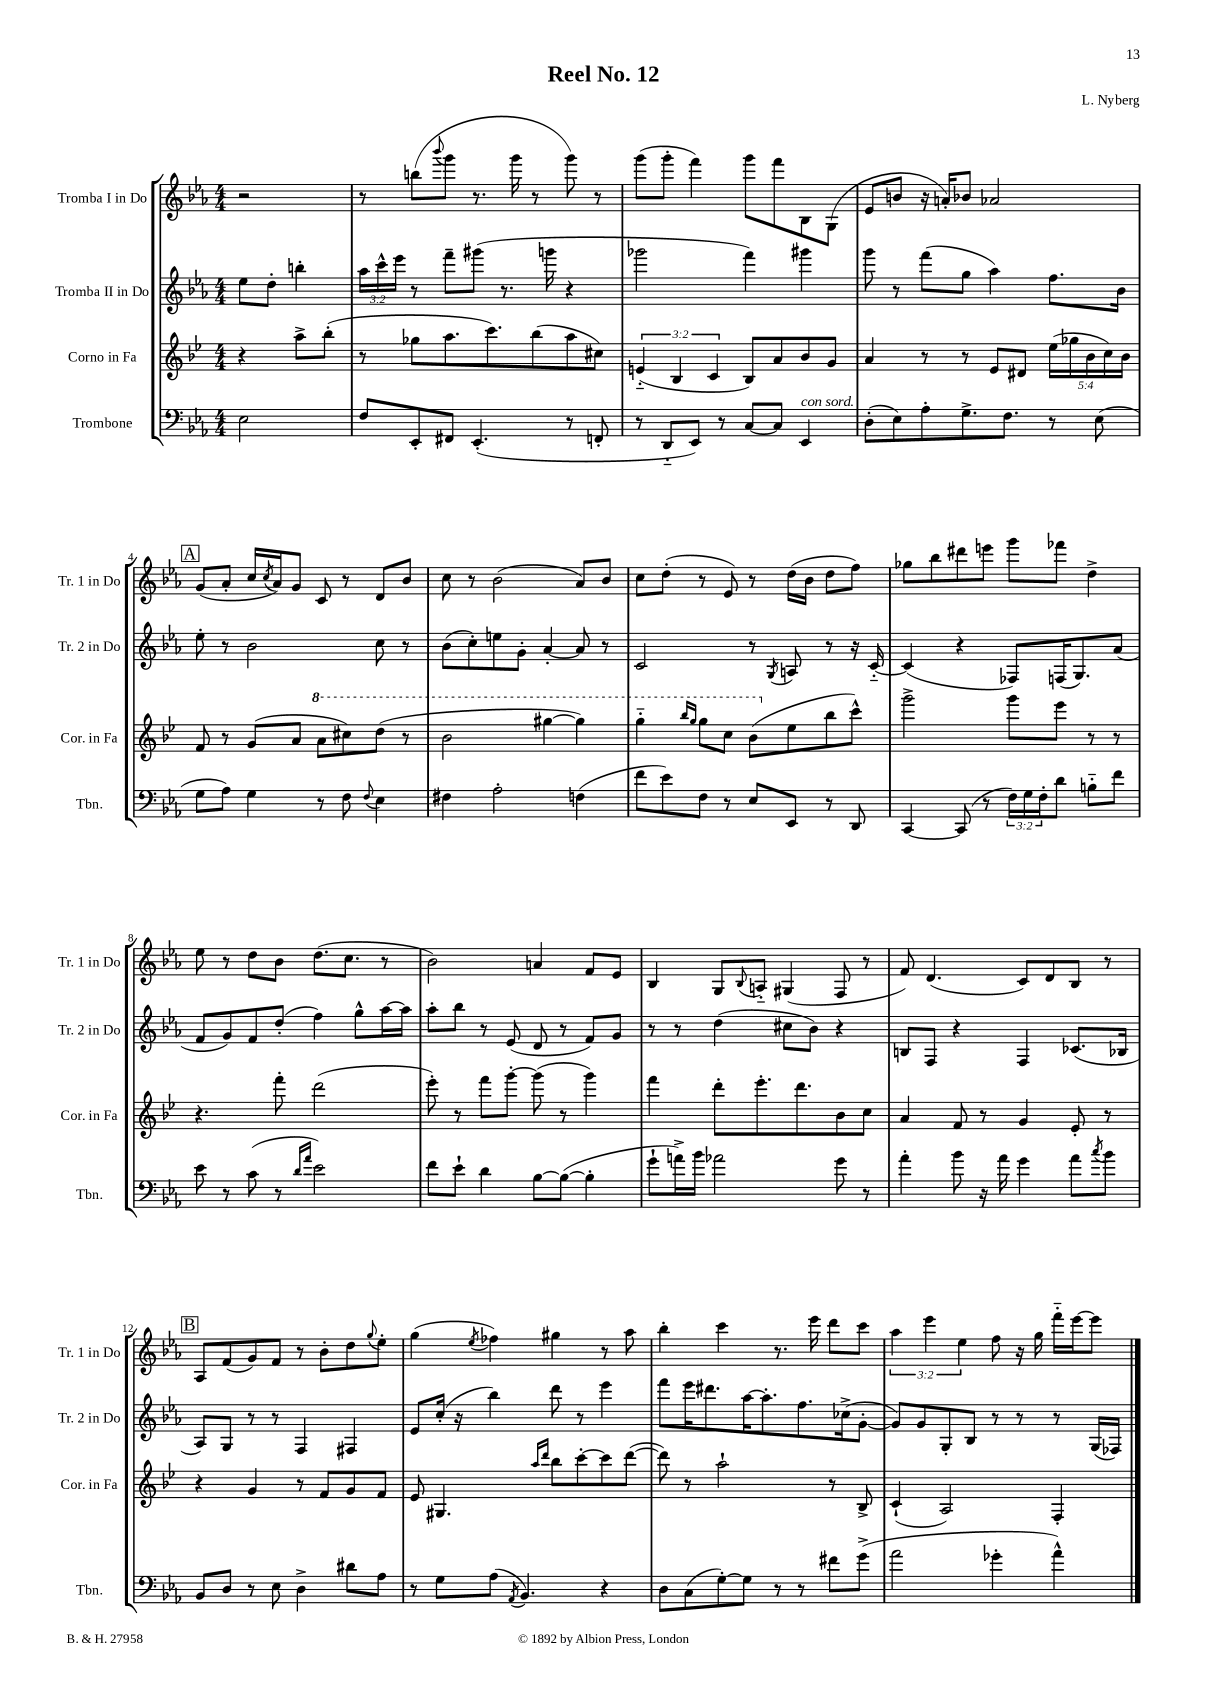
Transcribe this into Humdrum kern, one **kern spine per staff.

**kern	**kern	**kern	**kern
*staff4	*staff3	*staff2	*staff1
*clefF4	*clefG2	*clefG2	*clefG2
*k[b-e-a-]	*k[b-e-]	*k[b-e-a-]	*k[b-e-a-]
*M4/4	*M4/4	*M4/4	*M4/4
2E-\	4r	8ee-\L	2r
.	.	8dd'\J	.
.	8aa^\L	4bb'\	.
.	(8bb-'\J	.	.
=	=	=	=
8F/L	8r	24aa-\LL	8r
.	.	24ccc^^\	.
.	.	24eee-\JJ	.
8EE-'/	8gg-\L	8r	(8bb\L
.	.	.	8qqbbb-/
8FF#/J	8.aa\	8fff~\L	8ggg\J
(4.EE-'/	.	(8ggg#\J	8.r
.	8.ccc\)	.	.
.	.	8.r	.
.	.	.	16ggg\
.	(8bb-\	.	8r
.	.	16ggg\	.
8r	8aa\	4r	8ggg\)
8FF'/	8cc#\J)	.	8r
=	=	=	=
8r	(6e'~/	2ggg-\	(8ggg\L
8DD'~/L	.	.	8ggg'\J
.	6B-/	.	.
8EE-/J)	.	.	4fff\)
.	6c/	.	.
8r	.	.	.
[8C/L	8B-/L)	4fff\)	8ggg\L
8C/]J	8a/	.	8fff\
4EE-/	8b-/	4ggg#\	8B-\
.	8g/J	.	(8G\J
=	=	=	=
(8D'\L	4a/	8ggg\	8e-/L
8E-\)	.	8r	8b/J
8A-'\	8r	(8fff\L	16r
.	.	.	16a'/LK)
8.G^\	8r	8gg\J	8b-/J
.	8e-/L	4aa-\)	2a-/
8.F\J	.	.	.
.	8d#/J	.	.
8r	(20ee-\LL	8.ff\L	.
.	20gg-\	.	.
.	20b-\	.	.
(8E-\	.	.	.
.	20cc\)	.	.
.	.	16b-\Jk	.
.	20b-\JJ	.	.
=	=	=	=
8G\L	8f/	8ee-'\	(8g/L
8A-\J)	8r	8r	8a-'/J
4G\	(8g/L	2b-\	16cc/LL
.	.	.	8qcc/
.	.	.	16a-/J)
.	8a/J	.	8g/J
8r	8aa\L	.	8c/
8F\	8ccc#\)	.	8r
8qqF/	.	.	.
4E-\	(8ddd\J	8cc\	8d/L
.	8r	8r	8b-/J
=	=	=	=
4F#\	2bb-\	(8b-\L	8cc\
.	.	8cc'\)	8r
2A-'\	.	8ee\	(2b-\
.	.	8g'\J	.
.	[4ggg#\	[4a-'/	.
(4F\	4ggg#\])	8a-/]	8a-/L)
.	.	8r	8b-/J
=	=	=	=
8f\L	4ggg'~\	2c/	8cc\L
8e-\)	.	.	(8dd'\J
.	16qqbbb-/LL	.	.
.	16qqggg/JJ	.	.
8F\J	8ggg\L	.	8r
8r	8ccc\J	.	8e-/)
8E-/L	(8bb-\L	8r	8r
.	.	8qG/	.
8EE-/J	8ee-\	8A/	(16dd\LL
.	.	.	16b-\JJ
8r	8bb-\	8r	8dd\L
8DD/	8ccc^^\J)	16r	8ff\J)
.	.	[16c'~/	.
=	=	=	=
[4CC/	2ggg^\	(4c/]	8gg-\L
.	.	.	8bb-\
(8CC/]	.	4r	8ddd#\
8r	.	.	8eee\J
24F\LL)	8ggg\L	8F-/L)	8ggg\L
24G\	.	.	.
24F'\J	.	.	.
8d\J	8eee-\J	(16F/K	8fff-\J
.	.	8.G/)	.
8B'~\L	8r	.	4dd^\
8f\J	8r	(8a-/J	.
=	=	=	=
8e-\	4.r	8f/L	8ee-\
8r	.	8g/)	8r
(8c\	.	8f/	8dd\L
8r	8fff'\	(8dd'/J	8b-\J
16qqd/LL	.	.	.
16qqa-/JJ	.	.	.
2e-\)	(2ddd\	4ff\)	(8.dd\L
.	.	.	8.cc\J
.	.	8gg^^\L	.
.	.	[16aa-\L	8r
.	.	16aa-\]JJ	.
=	=	=	=
8f\L	8eee-'\)	8aa-'\L	2b-\)
8e-`\J	8r	8bb-\J	.
4d\	8fff\L	8r	.
.	[8ggg'\J	(8e-/	.
[8B-\L	(8ggg\]	8d/	4a/
(8B-\_J	8r	8r	.
4B-'\]	4ggg\)	8f/L)	8f/L
.	.	8g/J	8e-/J
=	=	=	=
8g`\L	4fff\	8r	4B-/
16a^\L)	.	8r	.
16b-\JJ	.	.	.
2a-\	8ddd'\L	(4dd\	8G/L
.	.	.	8qqB-/
.	8.eee-'\	.	8A'~/J
.	.	8cc#\L	(4G#/
.	8.ddd\	.	.
.	.	8b-\J)	.
8g\	8b-\	4r	8F/
8r	8cc\J	.	8r
=	=	=	=
4a-'\	4a/	8B/L	8f/)
.	.	8F/J	(4.d/
8b-\	8f/	4r	.
16r	8r	.	.
16a-\	.	.	.
4g\	4g/	4F/	8c/L)
.	.	.	8d/
8a-\L	8e-'/	(8.c-/L	8B-/J
8qcc/	.	.	.
8b-\J	8r	.	8r
.	.	16B-/Jk	.
=	=	=	=
8BB-/L	4r	8A-/L)	8A-/L
8D/J	.	8G/J	(8f/
8r	4g/	8r	8g/)
8E-\	.	8r	8f/J
4D^\	8r	4F/	8r
.	8f/L	.	8b-'\L
8d#\L	8g/	4F#/	8dd\
.	.	.	8qqgg/
8A-\J	8f/J	.	8ee-'\J
=	=	=	=
8r	8e-/	8e-/L	(4gg\
8G\L	4.G#/	(16cc'/Jk	.
.	.	16r	.
.	.	.	8qee-/
(8A-\J	.	4bb-\)	4ff-\)
8qAA-/	.	.	.
4.BB-/)	.	.	.
.	16qqaa/LL	.	.
.	16qqddd/JJ	.	.
.	8bb-\L	8ddd\	4gg#\
.	[8ccc'\	8r	.
4r	8ccc\]	4eee-\	8r
.	([8ddd\J	.	8aa-\
=	=	=	=
8D\L	8ddd\])	8fff\L	4bb-'\
(8C\	8r	16eee-\K	.
.	.	8.ddd#\	.
[8G'\)	2aa`\	.	4ccc\
8G\]J	.	[16aa-\K	.
.	.	8.aa-'\]	.
8r	.	.	8.r
8r	.	8.ff\	.
.	.	.	16eee-\
8f#\L	8r	.	8ddd\L
.	.	(16cc-^\k	.
(8g^\J	8B-^/	[8g'\J	8ccc\J
=	=	=	=
2a-\	(4c`/	8g/]L)	6aa-\
.	.	8g/	.
.	.	.	6eee-\
.	2A/)	8G'/	.
.	.	.	6ee-\
.	.	8B-/J	.
4g-'\	.	8r	8ff\
.	.	8r	16r
.	.	.	16gg\
4a-^^\)	4F'/	8r	16fff'~\LL
.	.	.	[16eee-\J
.	.	(16G/LL	8eee-\]J
.	.	16F-/JJ)	.
==	==	==	==
*-	*-	*-	*-
